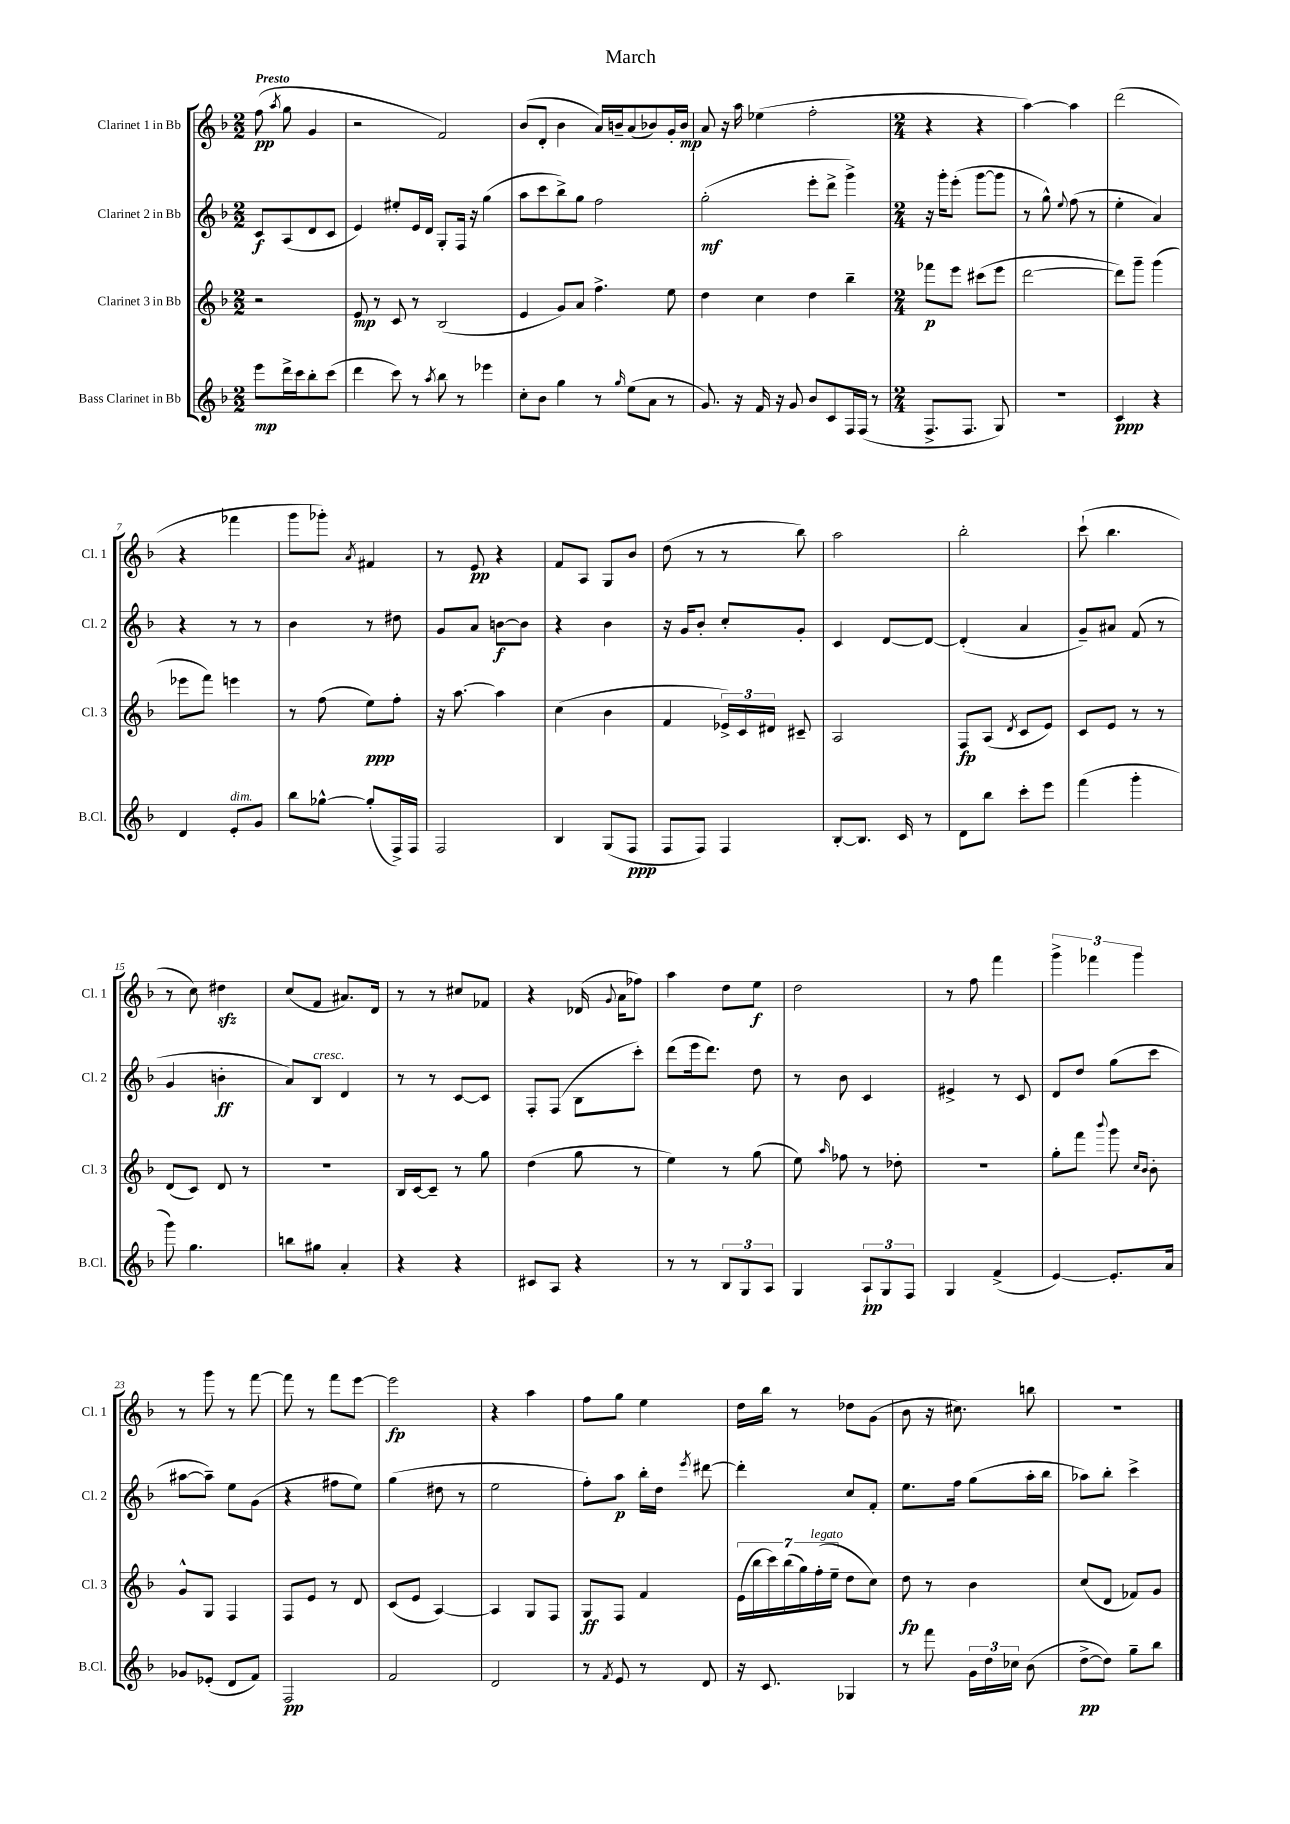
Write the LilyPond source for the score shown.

\header { title = "March" }
<<
\new StaffGroup <<
\new Staff = "s0" \with { instrumentName = "Clarinet 1 in Bb" shortInstrumentName = "Cl. 1" } {
    \clef treble \key f \major \numericTimeSignature \time 2/2 \partial 2 \tempo "Presto"
    \autoBeamOff f''8\pp( \acciaccatura { a''8 } g''8 g'4 |
    r2 f'2) |
    bes'8[( d'8]-. bes'4 a'16[) b'16-- a'8( bes'8) g'16-. bes'16]\mp |
    a'8 r16 a''16 ees''4( f''2-. |
    \numericTimeSignature \time 2/4 r4 r4 |
    a''4~) a''4 |
    d'''2( |
    r4 fes'''4 |
    g'''8[ ges'''8]-.) \acciaccatura { a'8 } fis'4 |
    r8 e'8\pp r4 |
    f'8[ a8] g8[ bes'8] |
    d''8( r8 r8 bes''8) |
    a''2 |
    bes''2-. |
    c'''8-!( bes''4. |
    r8 c''8) dis''4\sfz |
    c''8[( f'8] ais'8.[) d'16] |
    r8 r8 cis''8[ fes'8] |
    r4 des'16( \appoggiatura { g'8 } a'16[ fes''8]) |
    a''4 d''8[ e''8]\f |
    d''2 |
    r8 f''8 f'''4 |
    \tuplet 3/2 { g'''4-> fes'''4 g'''4 } |
    r8 g'''8 r8 f'''8~ |
    f'''8 r8 f'''8[ e'''8]~ |
    e'''2\fp |
    r4 a''4 |
    f''8[ g''8] e''4 |
    d''16[ bes''16] r8 des''8[ g'8]( |
    bes'8 r16 cis''8.) b''8 |
    r2 \bar "|." |
}
\new Staff = "s1" \with { instrumentName = "Clarinet 2 in Bb" shortInstrumentName = "Cl. 2" } {
    \clef treble \key f \major \numericTimeSignature \time 2/2 \partial 2
    \autoBeamOff c'8[\f a8( d'8 c'8] |
    e'4) eis''8[-. e'16 d'16] g8[-. f16] r16 g''4( |
    a''8[ c'''8 bes''8->) g''8] f''2 |
    g''2-.\mf( e'''8[-. d'''8]-> g'''4->) |
    \numericTimeSignature \time 2/4 r16 g'''16[-. e'''8]-.( g'''8[~ g'''8] |
    r8 g''8-^) \appoggiatura { e''8 } f''8( r8 |
    e''4-. a'4) |
    r4 r8 r8 |
    bes'4 r8 dis''8 |
    g'8[ a'8] b'8[~\f b'8] |
    r4 bes'4 |
    r16 g'16[ bes'8]-. c''8[-. g'8]-. |
    c'4 d'8[~ d'8]~ |
    d'4-.( a'4 |
    g'8[--) ais'8] f'8( r8 |
    g'4 b'4-.\ff |
    a'8[) bes8]^\markup { \italic "cresc." } d'4 |
    r8 r8 c'8[~ c'8] |
    f8[-. f8]( bes8[ c'''8]-.) |
    d'''8[( e'''16 d'''8.]) d''8 |
    r8 bes'8 c'4 |
    eis'4-> r8 c'8 |
    d'8[ d''8] g''8[( c'''8] |
    ais''8[~ ais''8]--) e''8[ g'8]( |
    r4 fis''8[ e''8]) |
    g''4( dis''8 r8 |
    e''2 |
    f''8[-.) a''8]\p bes''16[-. d''16] \acciaccatura { e'''8 } dis'''8~ |
    dis'''4-. c''8[ f'8]-. |
    e''8.[ f''16] g''8[( a''16-. bes''16] |
    aes''8[) bes''8]-. c'''4-> \bar "|." |
}
\new Staff = "s2" \with { instrumentName = "Clarinet 3 in Bb" shortInstrumentName = "Cl. 3" } {
    \clef treble \key f \major \numericTimeSignature \time 2/2 \partial 2
    \autoBeamOff r2 |
    e'8\mp r8 c'8 r8 bes2( |
    e'4 g'8[) a'8] f''4.-> e''8 |
    d''4 c''4 d''4 bes''4-- |
    \numericTimeSignature \time 2/4 fes'''8[\p e'''8] cis'''8[( e'''8] |
    d'''2~ |
    d'''8[) g'''8]-- g'''4( |
    ees'''8[ f'''8]) e'''4 |
    r8 f''8( e''8[\ppp) f''8]-. |
    r16 a''8.~ a''4 |
    c''4( bes'4 |
    f'4 \tuplet 3/2 { ees'16[->) c'16 dis'16] } cis'8-- |
    a2 |
    f8[\fp a8]( \acciaccatura { d'8 } c'8[ e'8]) |
    c'8[ e'8] r8 r8 |
    d'8[( c'8]) d'8 r8 |
    R2 |
    bes16[ c'16~ c'8]-- r8 g''8 |
    d''4( g''8 r8 |
    e''4) r8 g''8( |
    e''8) \grace { a''16 } fes''8 r8 des''8-. |
    r2 |
    g''8[-. f'''8] \appoggiatura { bes'''8 } g'''8 \grace { c''16[ bes'16] } bes'8-. |
    g'8[-^ g8] f4 |
    f8[ e'8] r8 d'8 |
    c'8[( e'8] a4~) |
    a4 g8[ f8] |
    g8[\ff f8] f'4 |
    \tuplet 7/4 { e'16[( bes''16 c'''16) bes''16( g''16) f''16-.^\markup { \italic "legato" }( e''16]-- } d''8[ c''8]) |
    d''8\fp r8 bes'4 |
    c''8[( d'8] fes'8[) g'8] \bar "|." |
}
\new Staff = "s3" \with { instrumentName = "Bass Clarinet in Bb" shortInstrumentName = "B.Cl." } {
    \clef treble \key f \major \numericTimeSignature \time 2/2 \partial 2
    \autoBeamOff e'''8[\mp d'''16-> c'''16 bes''8-. c'''8]( |
    d'''4 c'''8) r8 \acciaccatura { a''8 } bes''8 r8 ees'''4 |
    c''8[-. bes'8] g''4 r8 \grace { g''16 } e''8[( a'8] r8 |
    g'8.) r16 f'16 r16 g'8 bes'8[ c'8 f16 f16]( r8 |
    \numericTimeSignature \time 2/4 f8.[-> f8.] g8) |
    r2 |
    c'4\ppp r4 |
    d'4 e'8[-.^\markup { \italic "dim." } g'8] |
    bes''8[ ges''8]~-^ ges''8[-.( f16->) f16] |
    f2 |
    bes4 g8[( f8]\ppp |
    f8[ f8]) f4 |
    bes8[~-. bes8.] c'16 r8 |
    d'8[ bes''8] c'''8[-. e'''8] |
    f'''4( g'''4-. |
    g'''8) g''4. |
    b''8[ gis''8] a'4-. |
    r4 r4 |
    cis'8[ a8] r4 |
    r8 r8 \tuplet 3/2 { bes8[ g8 a8] } |
    g4 \tuplet 3/2 { a8[-!\pp g8 f8] } |
    g4 f'4->( |
    e'4~) e'8.[-. a'16] |
    ges'8[ ees'8]-.( d'8[ f'8]) |
    f2\pp |
    f'2 |
    d'2 |
    r8 \acciaccatura { f'8 } e'8 r8 d'8 |
    r16 c'8. ges4 |
    r8 f'''8 \tuplet 3/2 { g'16[ d''16 ces''16] } bes'8( |
    d''8[~->\pp d''8]) g''8[-- bes''8] \bar "|." |
}
>>
>>
